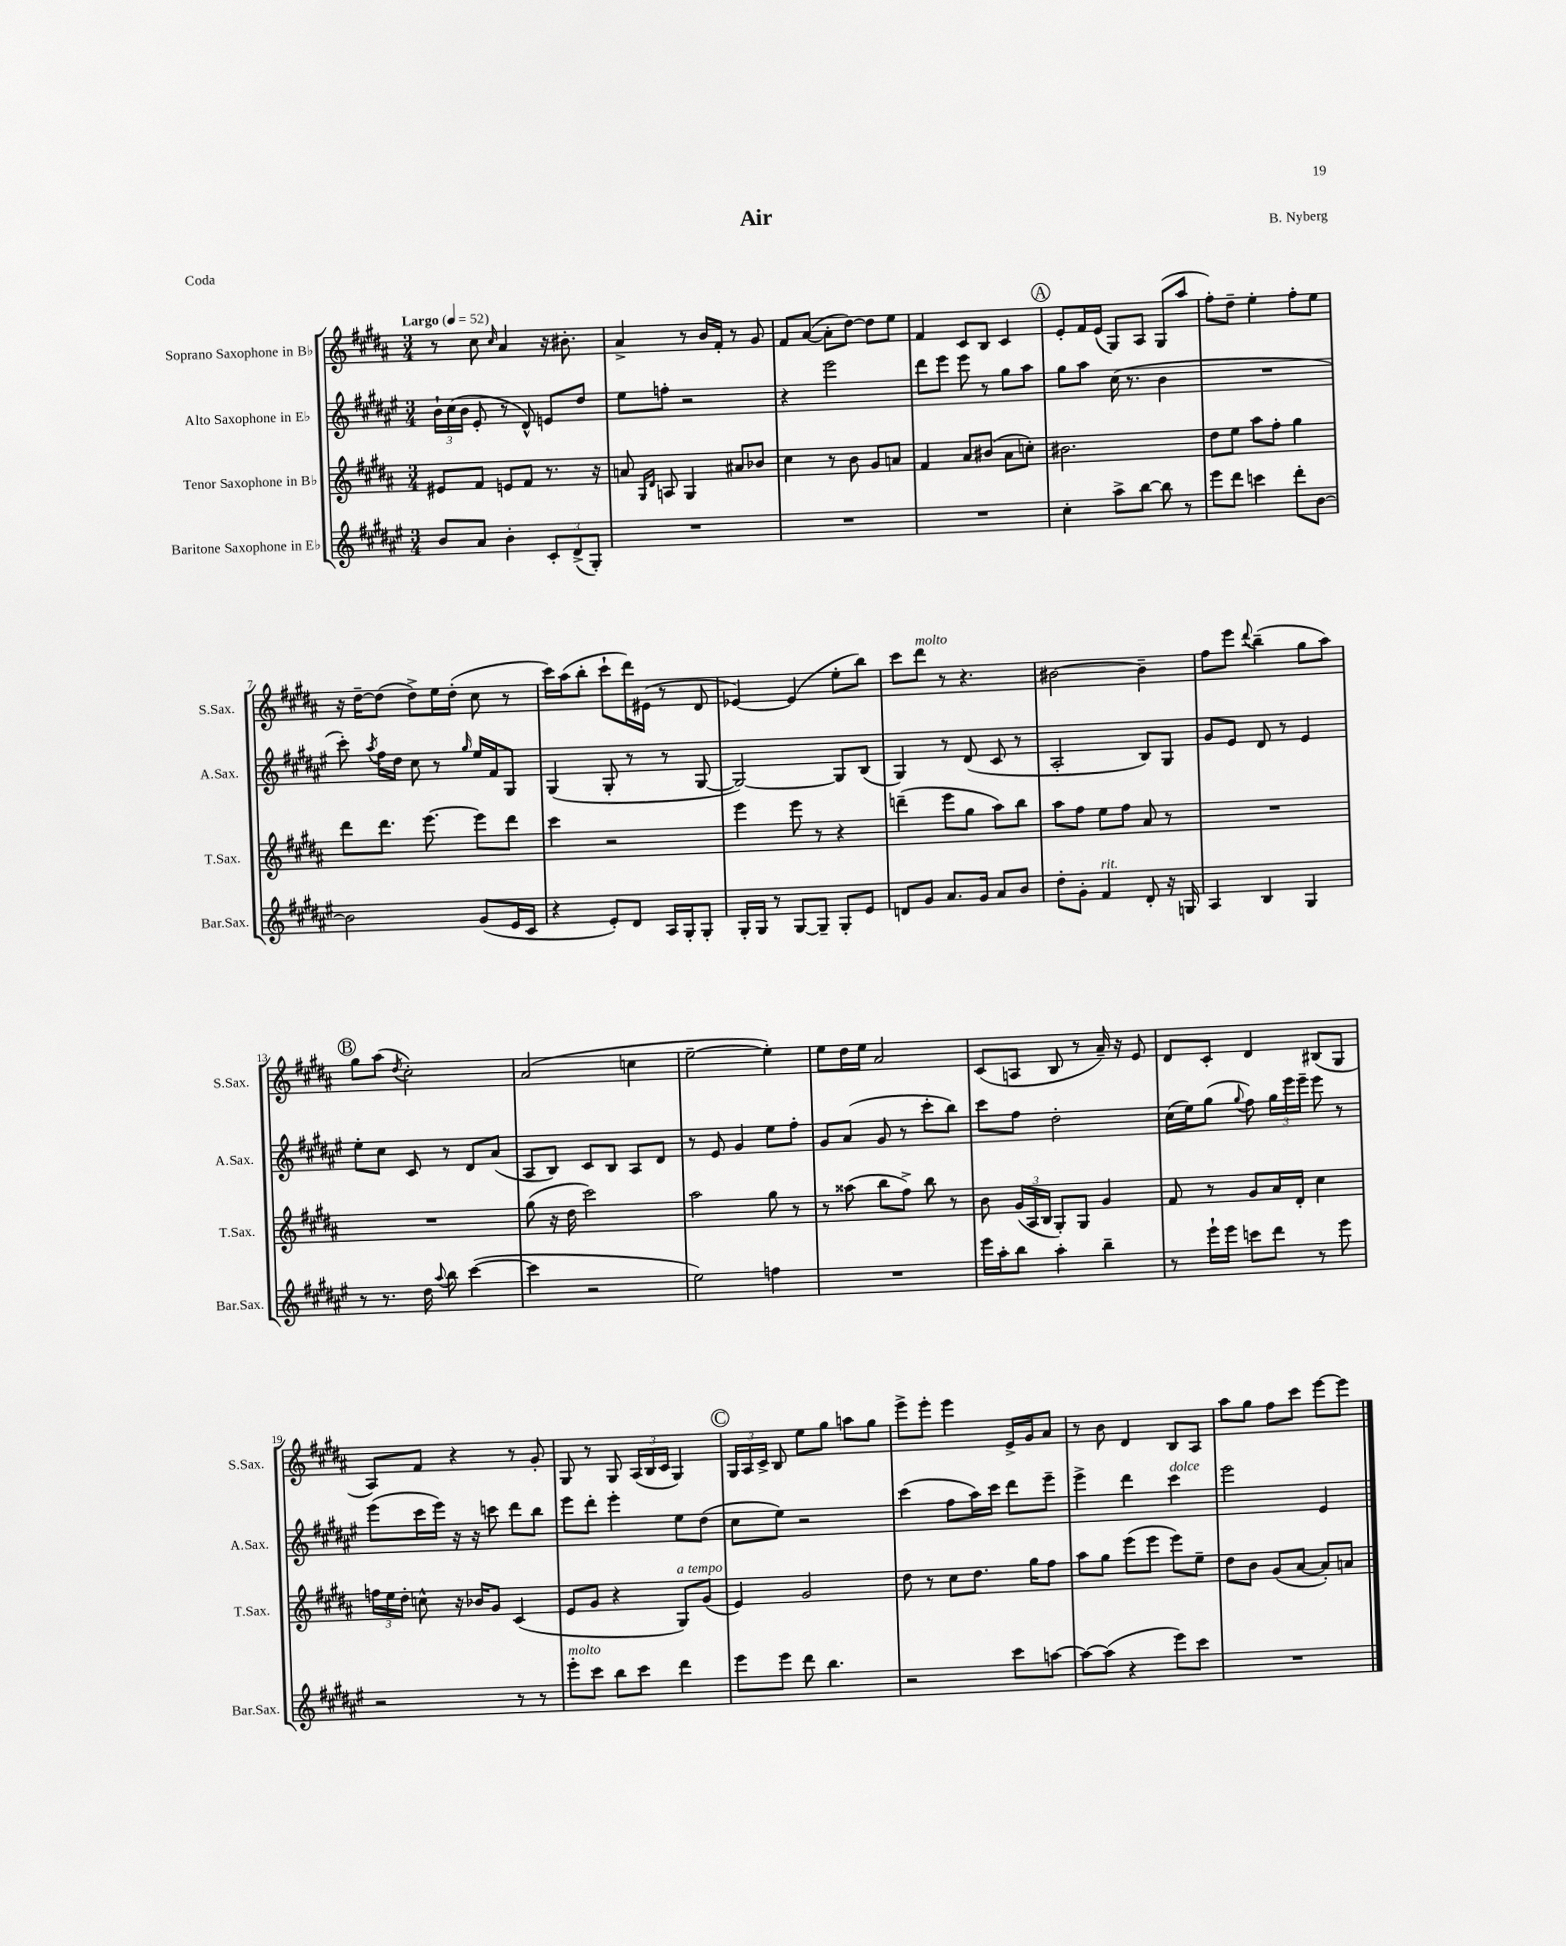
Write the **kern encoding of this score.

**kern	**kern	**kern	**kern
*part4	*part3	*part2	*part1
*staff4	*staff3	*staff2	*staff1
*I"Baritone Saxophone in E♭	*I"Tenor Saxophone in B♭	*I"Alto Saxophone in E♭	*I"Soprano Saxophone in B♭
*I'Bar.Sax.	*I'T.Sax.	*I'A.Sax.	*I'S.Sax.
*clefG2	*clefG2	*clefG2	*clefG2
*k[f#c#g#d#a#e#]	*k[f#c#g#d#a#]	*k[f#c#g#d#a#e#]	*k[f#c#g#d#a#]
*M3/4	*M3/4	*M3/4	*M3/4
*MM52	*MM52	*MM52	*MM52
=1	=1	=1	=1
!	!	!	!LO:TX:a:B:t=Largo
8b/L	8e#X/L	24b`\LL	8r
.	.	(24cc#\	.
.	.	24b\JJ	.
8a#/J	8f#/J	8e#'/	8cc#\
.	.	.	16qqcc#/
4b'\	8en/L	8r	4a#/
.	8f#/J	8d#^^/)	.
12c#'/L	8.r	8en/L	16r
.	.	.	8.b#X'\
(12d#^/	.	.	.
.	.	8dd#/J	.
12G#'/J)	.	.	.
.	16r	.	.
=2	=2	=2	=2
2.r	8an/	8ee#\L	4a#^/
.	16qqG#/LL	.	.
.	16qqd#/JJ	.	.
.	8An/	8ffn'\J	.
.	4G#/	2r	8r
.	.	.	16b/LL
.	.	.	16f#'/JJ
.	8a#X/L	.	8r
.	8b-X/J	.	8g#/
=3	=3	=3	=3
2.r	4cc#\	4r	8f#/L
.	.	.	([8a#/J
.	8r	2eee#\	8a#'\L]
.	8b\	.	[8dd#\J)
.	8g#/L	.	8dd#\L]
.	8an/J	.	8ee\J
=4	=4	=4	=4
2.r	4f#/	8ddd#\L	4f#/
.	.	8eee#\J	.
.	8a#/L	8eee#\	8c#/L
.	(8b#X/J	8r	8B/J
.	8a#\L	8gg#\L	4c#/
.	8ccn'\J)	8aa#\J	.
!!LO:REH:place=s1:t=A
=5	=5	=5	=5
4cc#'\	2.b#X\	8gg#\L	8e'/L
.	.	8aa#\J	16f#/L
.	.	.	(16e/JJ
8aa#^\L	.	(16cc#\	8G#/L)
.	.	8.r	.
[8bb\J	.	.	8A#/J
8bb\]	.	4b\	(8G#/L
8r	.	.	8aa#/J
=6	=6	=6	=6
8eee#\L	8dd#\L	2.r	8ff#'\L)
8ddd#\J	8ee\J	.	8dd#~\J
4cccn\	8aa#\L	.	4ee'\
.	8ff#'\J	.	.
8ddd#'\L	4gg#\	.	8ff#'\L
[8b\J	.	.	8ee\J
!!LO:LB:g=z
=7	=7	=7	=7
2b\]	8ddd#\L	8ccc#'\)	16r
.	.	.	[16dd#~\KL
.	.	8qaa#/	.
.	8.ddd#\J	16ff#\LL	(8dd#\J]
.	.	16dd#\JJ	.
.	.	8cc#\	8dd#^\L)
.	[8.eee\	.	.
.	.	8r	16ee\L
.	.	.	(16dd#'\JJ
.	.	16qqgg#/	.
(8g#/L	8eee\L]	16ee#/LL	8cc#\
.	.	16f#/J	.
16e#/L	8ddd#\J	8G#/J	8r
16c#/JJ	.	.	.
=8	=8	=8	=8
4r	4ccc#\	(4G#/	16ccc#\LL)
.	.	.	(16aa#\J
.	.	.	8bb'\J
8e#'/L)	2r	8G#'/	8ccc#`\L
8d#/J	.	8r	16ddd#\L)
.	.	.	(16e#X\JJ
16A#/LL	.	8r	8r
16G#'/J	.	.	.
8G#'/J	.	[8G#/	8d#/
=9	=9	=9	=9
16G#'/LL	4eee\	2G#/_)	[4e-X/)
16G#/JJ	.	.	.
8r	.	.	.
[8G#/L	8eee\	.	(4e-/]
8G#~/J]	8r	.	.
8G#'/L	4r	8G#/L]	8ee'\L
8e#/J	.	(8B/J	8bb\J)
=10	=10	=10	=10
8dn/L	(4dddn~\	4G#/)	8ccc#\L
!	!	!	!LO:TX:a:i:t=molto
8g#/J	.	.	8ddd#\J
8.a#/L	8eee\L	8r	8r
.	8gg#\J	(8d#/	4.r
16g#/Jk	.	.	.
8a#/L	8aa#\L)	8c#/	.
8b/J	8bb\J	8r	.
=11	=11	=11	=11
8dd#'\L	8aa#\L	2A#'/	[2b#X\
8g#'\J	8ff#\J	.	.
!LO:TX:a:i:t=rit.	!	!	!
4f#/	8ee\L	.	.
.	8ff#\J	.	.
8d#'/	8a#/	8B/L)	4b#~\]
16r	8r	8G#/J	.
16Gn/	.	.	.
=12	=12	=12	=12
4A#/	2.r	8g#/L	8ff#\L
.	.	8e#/J	8eee\J
.	.	.	8qqddd#/
4B/	.	8d#/	(4bb~\
.	.	8r	.
4G#/	.	4e#/	8gg#\L
.	.	.	8aa#\J)
!!LO:LB:g=z
!!LO:REH:place=s1:t=B
=13	=13	=13	=13
8r	2.r	8ee#'\L	8gg#\L
8.r	.	8cc#\J	(8aa#\J
.	.	.	8qdd#/
.	.	8c#/	2cc#'\)
16dd#\	.	.	.
8qqaa#/	.	.	.
8bb\	.	8r	.
([4ccc#\	.	8d#/L	.
.	.	(8a#/J	.
=14	=14	=14	=14
4ccc#\]	(8gg#\	8A#/L	(2a#/
.	16r	8B/J)	.
.	16dd#\	.	.
2r	2ccc#\)	8c#/L	.
.	.	8B/J	.
.	.	8A#/L	4ccn\
.	.	8d#/J	.
=15	=15	=15	=15
2ee#\)	2aa#\	8r	[2ee~\
.	.	8e#/	.
.	.	4g#/	.
4ffn\	8gg#\	8ee#\L	4ee'\])
.	8r	8ff#'\J	.
=16	=16	=16	=16
2.r	8r	8g#/L	8ee\L
.	(8aa##X\	(8a#/J	16dd#\L
.	.	.	16ee\JJ
.	8bb\L	8g#/	2a#/
.	8ff#^\J)	8r	.
.	8bb\	8ccc#'\L	.
.	8r	8bb\J)	.
=17	=17	=17	=17
16eee#\LL	8b\	8ccc#\L	(8c#/L
16aa#'\J	.	.	.
8bb\J	(24g#/LL	8ff#\J	8An/J
.	24A#/	.	.
.	24B/JJ	.	.
4aa#'\	8G#'/L)	2dd#'\	8B/
.	8G#/J	.	8r
4bb~\	4g#/	.	16a#~/)
.	.	.	16r
.	.	.	8e/
=18	=18	=18	=18
8r	8f#/	(16cc#\LL	8d#/L
.	.	16ee#\J)	.
16eee#`\LL	8r	(8gg#\J	8c#'/J
16eee#\JJ	.	.	.
.	.	8qqgg#/	.
8cccn\L	8g#/L	8ff#\)	4d#/
8ddd#\J	16a#/L	24gg#\LL	.
.	.	24eee#\	.
.	16d#'/JJ	.	.
.	.	24eee#~\JJ	.
8r	4cc#\	8eee#\	(8B#X/L
8eee#\	.	8r	8G#/J
!!LO:LB:g=z
=19	=19	=19	=19
2r	24ffn\LL	(8eee#\L	8A#/L)
.	24ee\	.	.
.	24dd#'\JJ	.	.
.	8ccn^^\	16ccc#\L	8f#/J
.	.	16eee#\JJ)	.
.	16r	16r	4r
.	16b-X/KL	16r	.
.	8g#/J	8cccn\	.
8r	(4c#/	8ddd#\L	8r
8r	.	8bb\J	8g#'/
=20	=20	=20	=20
!LO:TX:a:i:t=molto	!	!	!
8eee#'\L	8e/L	8eee#\L	8G#/
8ccc#\J	8g#/J	8ddd#'\J	8r
8bb\L	4r	4eee#'\	8G#/
8ccc#\J	.	.	(24A#/LL
.	.	.	24B/
.	.	.	24c#/JJ
!	!LO:TX:a:i:t=a tempo	!	!
4ddd#\	8G#/L)	8ee#\L	4G#/)
.	(8g#/J	(8dd#\J	.
!!LO:REH:place=s1:t=C
=21	=21	=21	=21
8eee#\L	4e/)	8cc#\L	24G#/LL
.	.	.	24A#/
.	.	.	24c#^/JJ
8eee#\J	.	8ee#\J)	8B/
8ddd#\	2g#/	2r	8ee\L
4.bb\	.	.	8gg#\J
.	.	.	8aan\L
.	.	.	8gg#\J
=22	=22	=22	=22
2r	8dd#\	(4ccc#\	8eee^\L
.	8r	.	8eee'\J
.	8cc#\L	8ff#\L	4eee\
.	8.dd#\J	16aa#\L)	.
.	.	16ccc#\JJ	.
8ccc#\L	.	8ddd#\L	16e^/LL
.	16gg#\KL	.	16g#/J
[8aan\J	8ff#\J	8eee#~\J	8a#/J
=23	=23	=23	=23
8aa\L_	8aa#\L	4eee#^\	8r
(8aa\J]	8gg#\J	.	8b\
4r	(8eee\L	4ddd#\	4d#/
.	8eee\J	.	.
!	!	!LO:TX:a:i:t=dolce	!
8eee#\L)	8eee\L)	4ccc#\	8B/L
8ccc#\J	8ee~\J	.	8A#/J
=24	=24	=24	=24
2.r	8dd#\L	2eee#\	8aa#\L
.	8b\J	.	8gg#\J
.	(8g#/L	.	8ff#\L
.	[8a#/J	.	8ccc#\J
.	8a#'/L])	4e#/	[8eee\L
.	8an/J	.	8eee\J]
==	==	==	==
*-	*-	*-	*-
